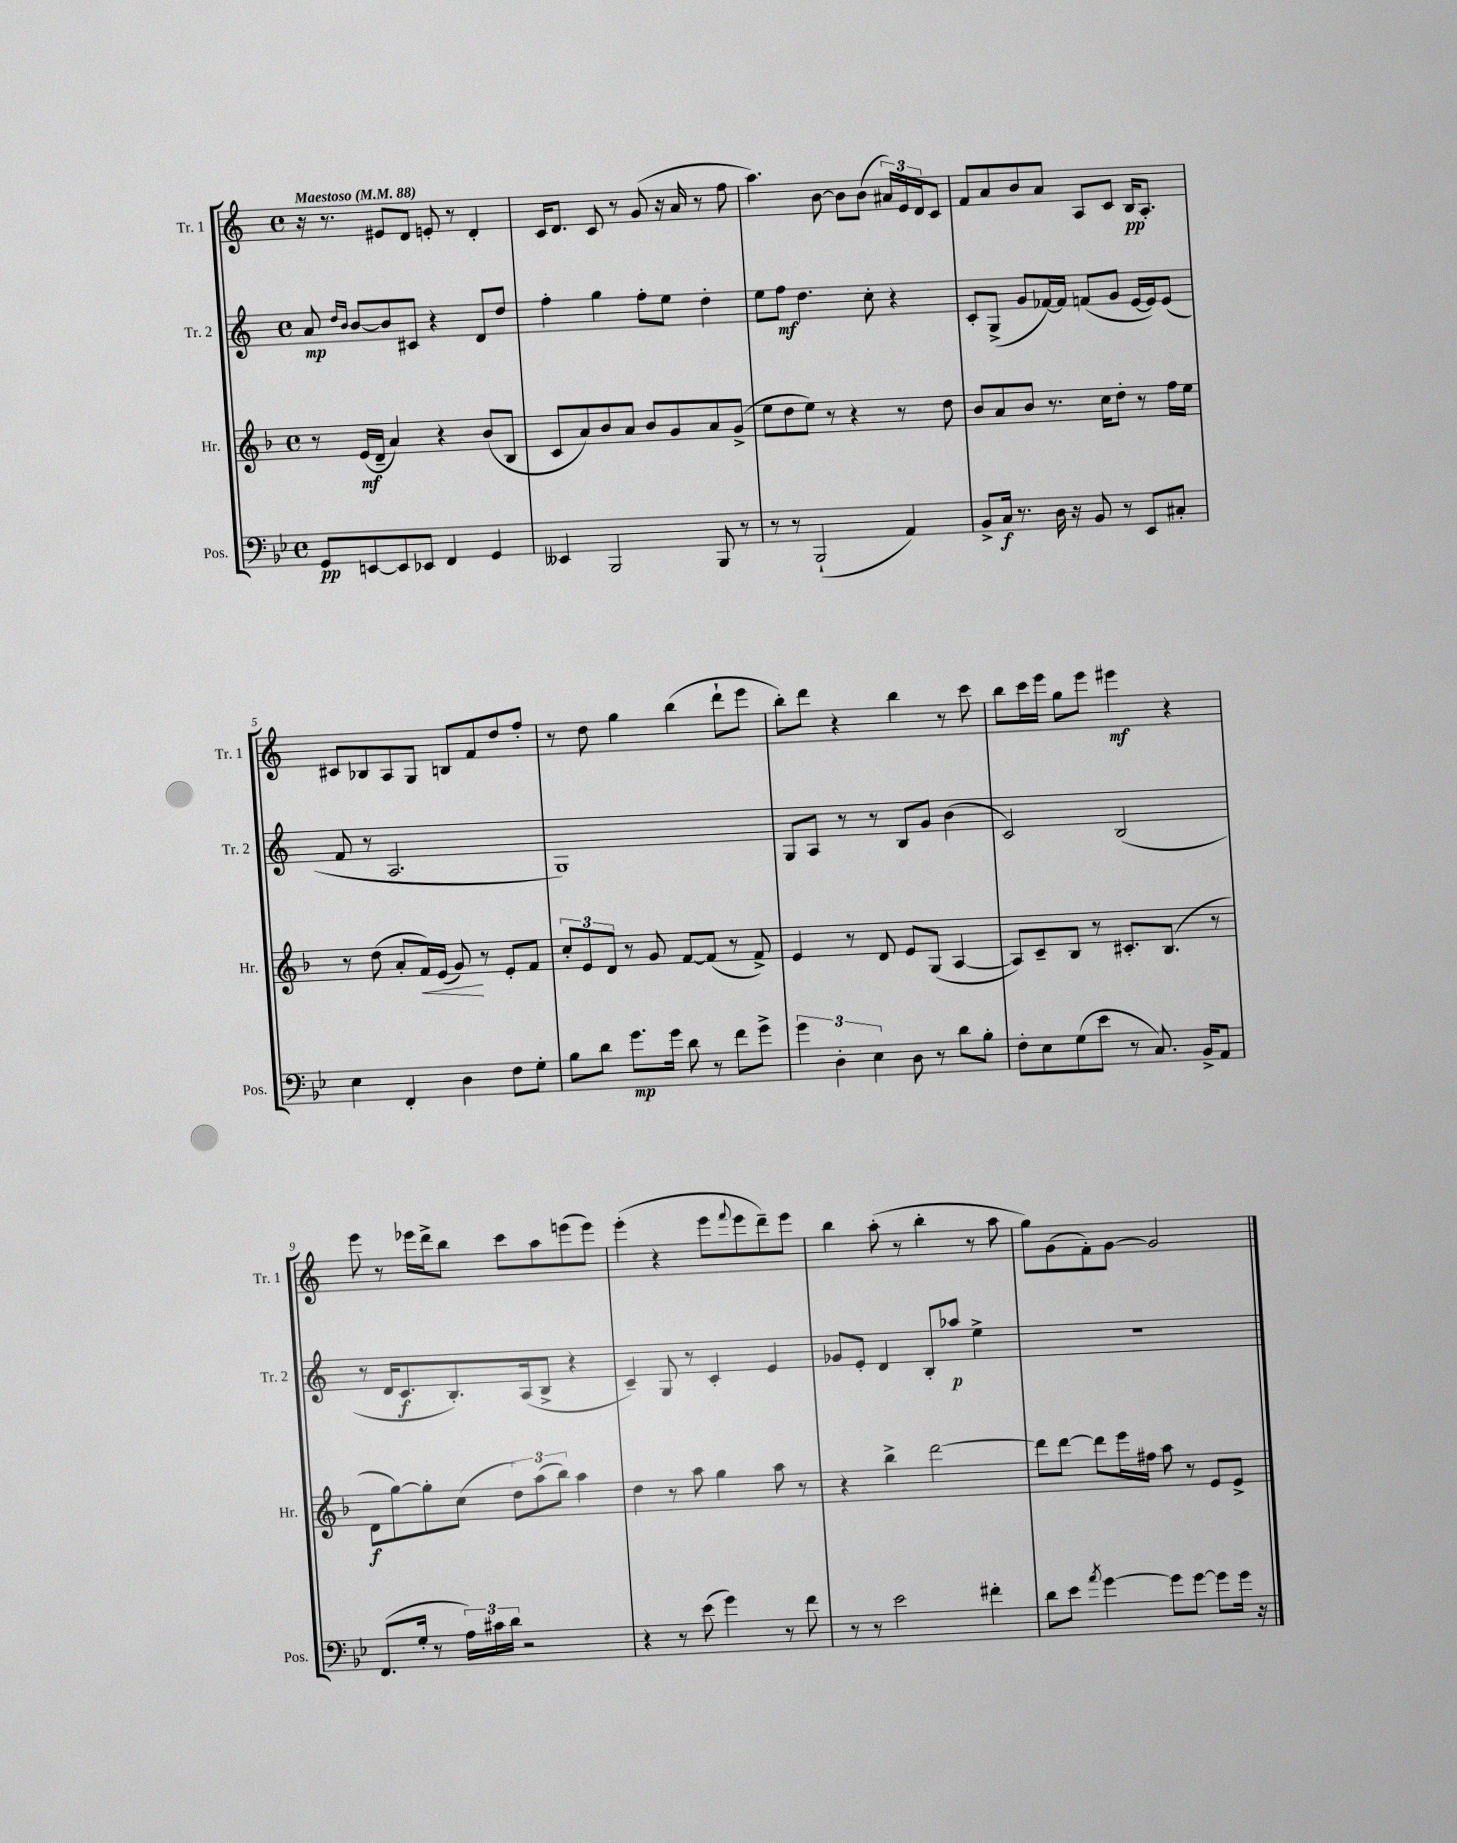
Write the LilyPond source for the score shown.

<<
\new StaffGroup <<
\new Staff = "s0" \with { instrumentName = "Tr. 1" shortInstrumentName = "Tr. 1" } {
    \clef treble \key c \major \defaultTimeSignature \time 4/4 \tempo "Maestoso" 4 = 88
    r16 r8. eis'8 d'8 e'8-. r8 d'4-. |
    c'16 d'8. c'8 r8 g'8( r16 a'16 r8 f''8 |
    a''4.) b'8~ b'8 b'8( \tuplet 3/2 { ais'16) e'16 d'16 } c'8 |
    f'8 a'8 b'8 a'8 a8 c'8 b16\pp a8.-. |
    cis'8 bes8 a8 g8 b8 f'8 d''8 f''8-. |
    r8 d''8 g''4 b''4( d'''8-! e'''8 |
    b''8-.) d'''8 r4 b''4 r8 c'''8 |
    b''8 c'''16 e'''16 g''8 e'''8 eis'''4\mf r4 |
    e'''8 r8 ees'''16 d'''16-> b''8 c'''8 a''8 e'''8( e'''8) |
    e'''4-.( r4 e'''8 \appoggiatura { f'''8 } e'''8 d'''8--) e'''8 |
    b''4 a''8-.( r8 b''4-. r8 a''8 |
    g''8) g'8( f'8-.) g'8~ g'2 \bar "|." |
}
\new Staff = "s1" \with { instrumentName = "Tr. 2" shortInstrumentName = "Tr. 2" } {
    \clef treble \key c \major \defaultTimeSignature \time 4/4
    a'8\mp \grace { d''16 b'16 } b'8~ b'8 cis'8 r4 d'8 d''8 |
    f''4-. g''4 f''8-. e''8 d''4-. |
    e''8 f''8\mf d''4. c''8-. r4 |
    c'8-. g8->( g'8 fes'16~) fes'16 f'8( g'8 e'16~ e'16) e'8( |
    f'8 r8 a2. |
    g1) |
    g8 a8 r8 r8 b8 g'8 b'4( |
    c'2) b2( |
    r8 d'16 c'8.\f b8.-.) a16( b8-> r4 |
    c'4--) g8 r8 c'4-. e'4 |
    ges'8 e'8-. d'4 b8-. aes''8\p e''4-> |
    R1 \bar "|." |
}
\new Staff = "s2" \with { instrumentName = "Hr." shortInstrumentName = "Hr." } {
    \clef treble \key f \major \defaultTimeSignature \time 4/4
    r8 e'16\mf( d'16-- a'4) r4 bes'8( bes8 |
    c'8 a'8) bes'8 a'8 bes'8 g'8 a'8 g'8->( |
    e''8 d''8 e''8) r8 r4 r8 d''8 |
    bes'8 a'8 bes'8 r8. c''16 d''8-. r8 f''16 e''16 |
    r8 d''8( a'8-. f'16\<) e'16( g'8\!) r8 e'8-. f'8 |
    \tuplet 3/2 { c''8-. e'8 d'8 } r8 g'8 f'8~ f'8( r8 f'8->) |
    e'4 r8 d'8 e'8 g8( a4~ |
    a8) c'8-- bes8 r8 cis'8.-. bes8.( r8 |
    d'8\f g''8~) g''8-. c''8( \tuplet 3/2 { d''8) a''8( bes''8) } a''4 |
    d''4 r8 a''8 g''4 a''8 r8 |
    r4 bes''4-> d'''2~ |
    d'''8 d'''8~ d'''8 e'''16 fis''16 a''8 r8 e'8 e'8-> \bar "|." |
}
\new Staff = "s3" \with { instrumentName = "Pos." shortInstrumentName = "Pos." } {
    \clef bass \key bes \major \defaultTimeSignature \time 4/4
    g,8\pp e,8~ e,8 ees,8 f,4 g,4 |
    eeses,4 bes,,2 bes,,8 r8 |
    r8 r8 bes,,2-!( a,4) |
    bes,8-> c16\f r8. d16 r16 bes,8 r8 ees,8 cis8-. |
    ees4 f,4-. d4 f8 g8-. |
    bes8 d'8 g'8.\mp g'16 d'8 r8 f'8 g'8-> |
    \tuplet 3/2 { g'4 d4-. ees4 } d8 r8 d'8 bes8-. |
    f8-. ees8 g8( ees'8 r8 c8.) bes,16-> a,8 |
    f,8.( g16-. r8 \tuplet 3/2 { a16) cis'16 d'16 } r2 |
    r4 r8 ees'8( g'4) r8 f'8 |
    r8 r8 ees'2 fis'4-. |
    d'8 ees'8 \acciaccatura { a'8 } g'4~ g'8 g'8~ g'8 g'16 r16 \bar "|." |
}
>>
>>
